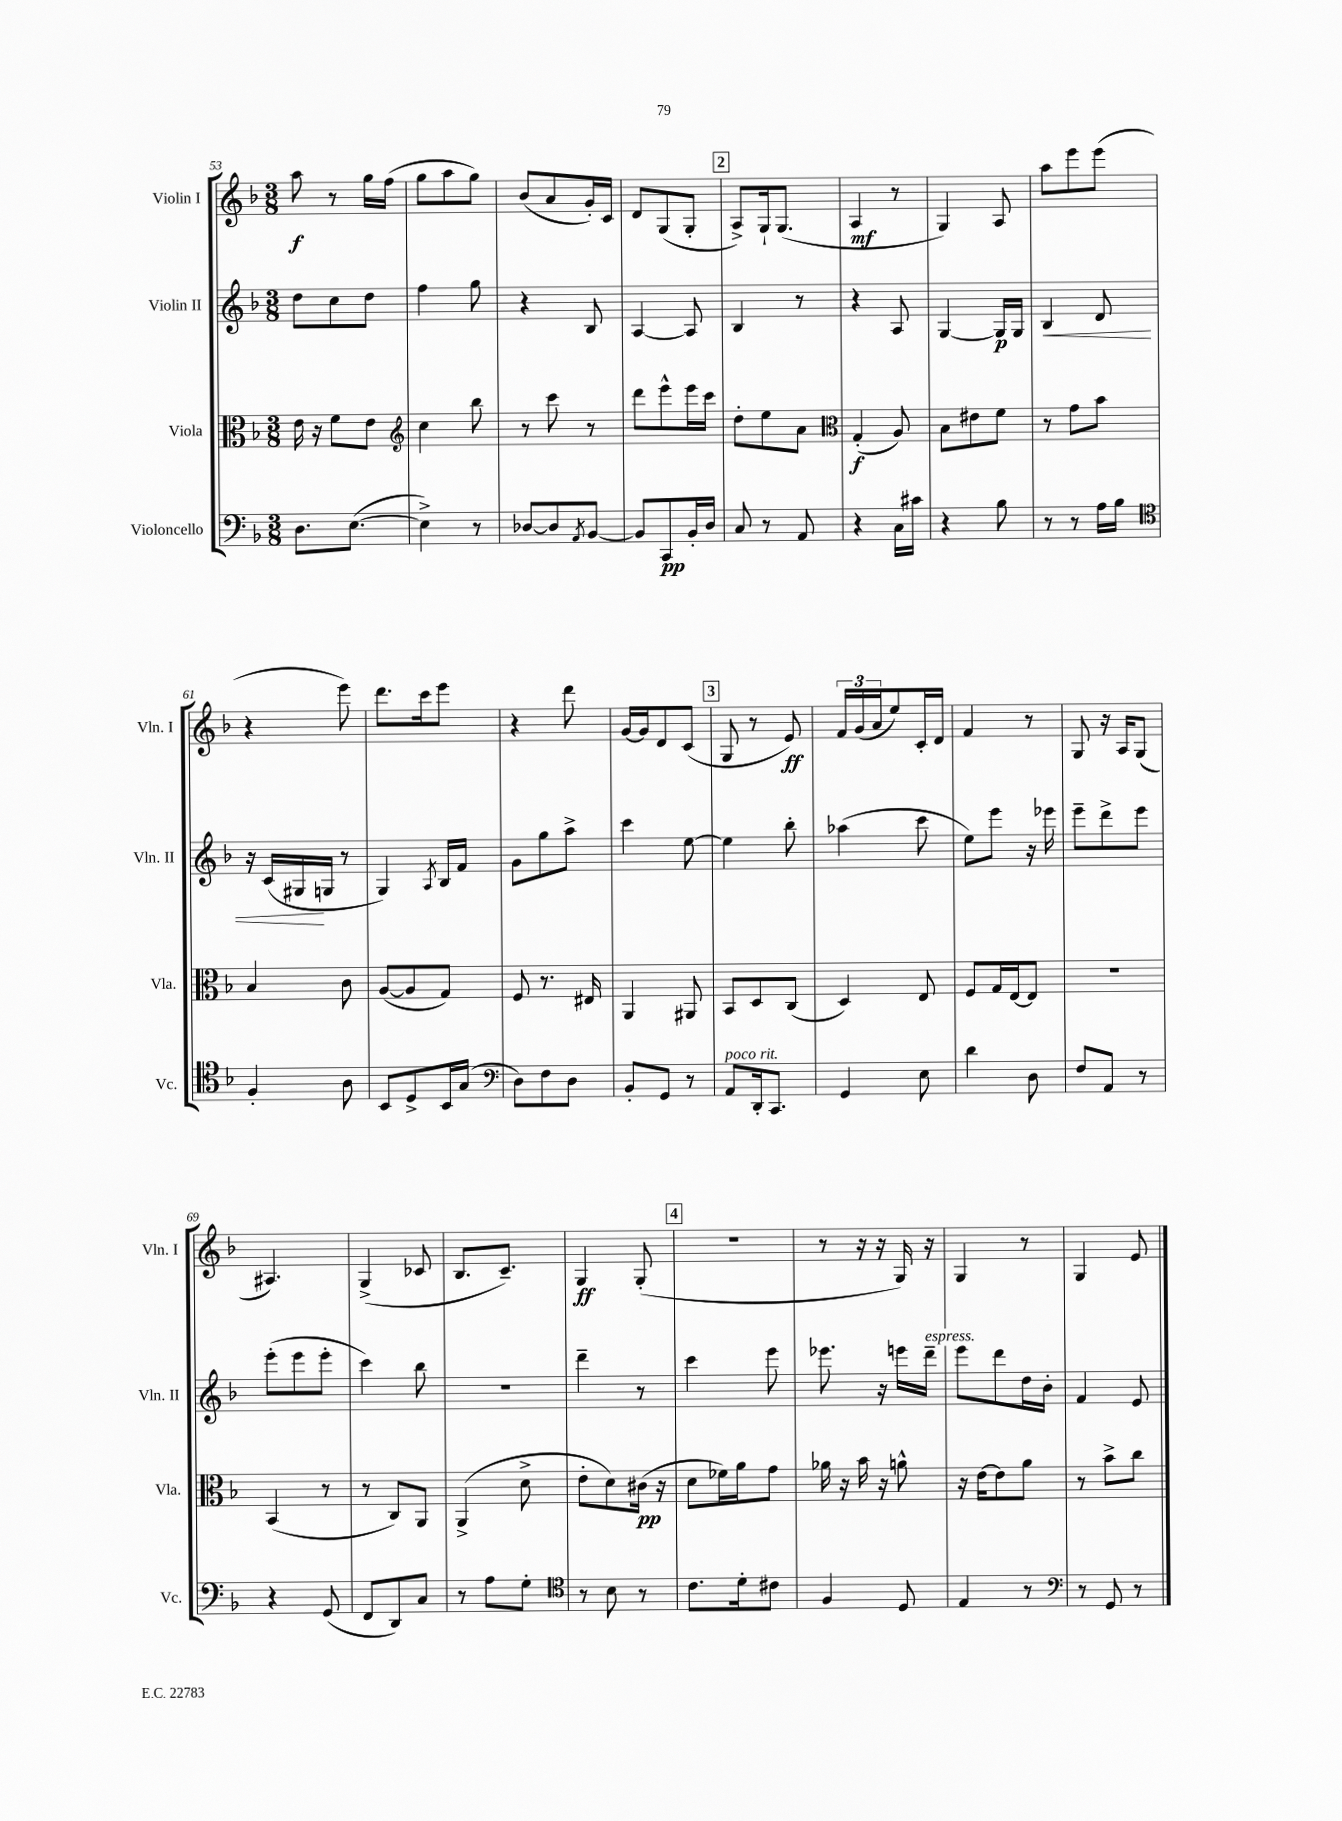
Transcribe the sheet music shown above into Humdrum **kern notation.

**kern	**kern	**kern	**kern
*staff4	*staff3	*staff2	*staff1
*clefF4	*clefC3	*clefG2	*clefG2
*k[b-]	*k[b-]	*k[b-]	*k[b-]
*M3/8	*M3/8	*M3/8	*M3/8
8.D	16e	8dd	8aa
.	16r	.	.
.	8f	8cc	8r
([8.E	.	.	.
.	8e	8dd	16gg
.	.	.	(16ff
=	=	=	=
*	*clefG2	*	*
4E^])	4cc	4ff	8gg
.	.	.	8aa
8r	8bb-	8gg	8gg)
=	=	=	=
[8D-	8r	4r	(8b-
8D-]	8ccc	.	8a
8qAA	.	.	.
[8BB-	8r	8B-	16g')
.	.	.	16c
=	=	=	=
8BB-]	8ddd	[4A	8d
8CC	8eee^^	.	(8G
16BB-'	16eee	8A]	8G'
16D	16ccc	.	.
=	=	=	=
8C	8dd'	4B-	8A^)
8r	8ee	.	16G`
.	.	.	(8.G
8AA	8a	8r	.
=	=	=	=
*	*clefC3	*	*
4r	(4G'	4r	4A
16C	8A)	8A	8r
16c#	.	.	.
=	=	=	=
4r	8B-	[4G	4G)
.	8e#	.	.
8B-	8f	16G]	8A
.	.	16G	.
=	=	=	=
8r	8r	4B-	8aa
8r	8g	.	8eee
16A	8b-	8d	(8eee
16B-	.	.	.
=	=	=	=
*clefC4	*	*	*
4F'	4B-	16r	4r
.	.	(16c	.
.	.	16G#	.
.	.	16G	.
8A	8c	8r	8eee)
=	=	=	=
8BB-	([8A	4G)	8.ddd
8D^	8A]	.	.
.	.	.	16ccc
.	.	8qA	.
16BB-	8G)	16B-	8eee
(16G	.	16f	.
=	=	=	=
*clefF4	*	*	*
8D)	8F	8g	4r
8F	8.r	8gg	.
8D	.	8aa^	8ddd
.	16E#	.	.
=	=	=	=
8BB-'	4AA	4ccc	[16g
.	.	.	16g]
8GG	.	.	8d
8r	8AA#	[8ee	(8c
=	=	=	=
8AA	8BB-	4ee]	8G
16DD'	8D	.	8r
8.CC	.	.	.
.	(8C	8bb-'	8e)
=	=	=	=
4GG	4D)	(4aa-	24f
.	.	.	(24g
.	.	.	24a
.	.	.	8ee)
8E	8E	8ccc	16c'
.	.	.	16d
=	=	=	=
4d	8F	8ee)	4f
.	16G	8eee	.
.	[16E	.	.
8D	8E]	16r	8r
.	.	16eee-	.
=	=	=	=
8F	4.r	8eee~	8G
8AA	.	8ddd^	16r
.	.	.	16A
8r	.	8eee	(8G
=	=	=	=
4r	(4BB-	(8eee'	4.A#)
.	.	8eee	.
(8GG	8r	8eee'	.
=	=	=	=
8FF	8r	4ccc)	(4G^
8DD)	8C)	.	.
8C	8AA	8bb-	8c-
=	=	=	=
8r	(4AA^	4.r	8.B-
8A	.	.	.
.	.	.	8.c~)
8G'	8d^	.	.
=	=	=	=
*clefC4	*	*	*
8r	8e'	4ddd~	4G
8B-	8d)	.	.
8r	(16c#	8r	(8G'
.	16r	.	.
=	=	=	=
8.c	8d	4ccc	4.r
.	16f-)	.	.
16d'	16a	.	.
8c#	8g	8eee	.
=	=	=	=
4F	16a-	8.eee-	8r
.	16r	.	.
.	16b-	.	16r
.	16r	16r	16r
8D	8a^^	16eee	16G)
.	.	16ddd~	16r
=	=	=	=
4E	16r	8eee	4G
.	[16e	.	.
.	8e]	8ddd	.
8r	8a	16dd	8r
.	.	16b-'	.
=	=	=	=
*clefF4	*	*	*
8r	8r	4f	4G
8GG	8b-^	.	.
8r	8cc	8e	8e
==	==	==	==
*-	*-	*-	*-
